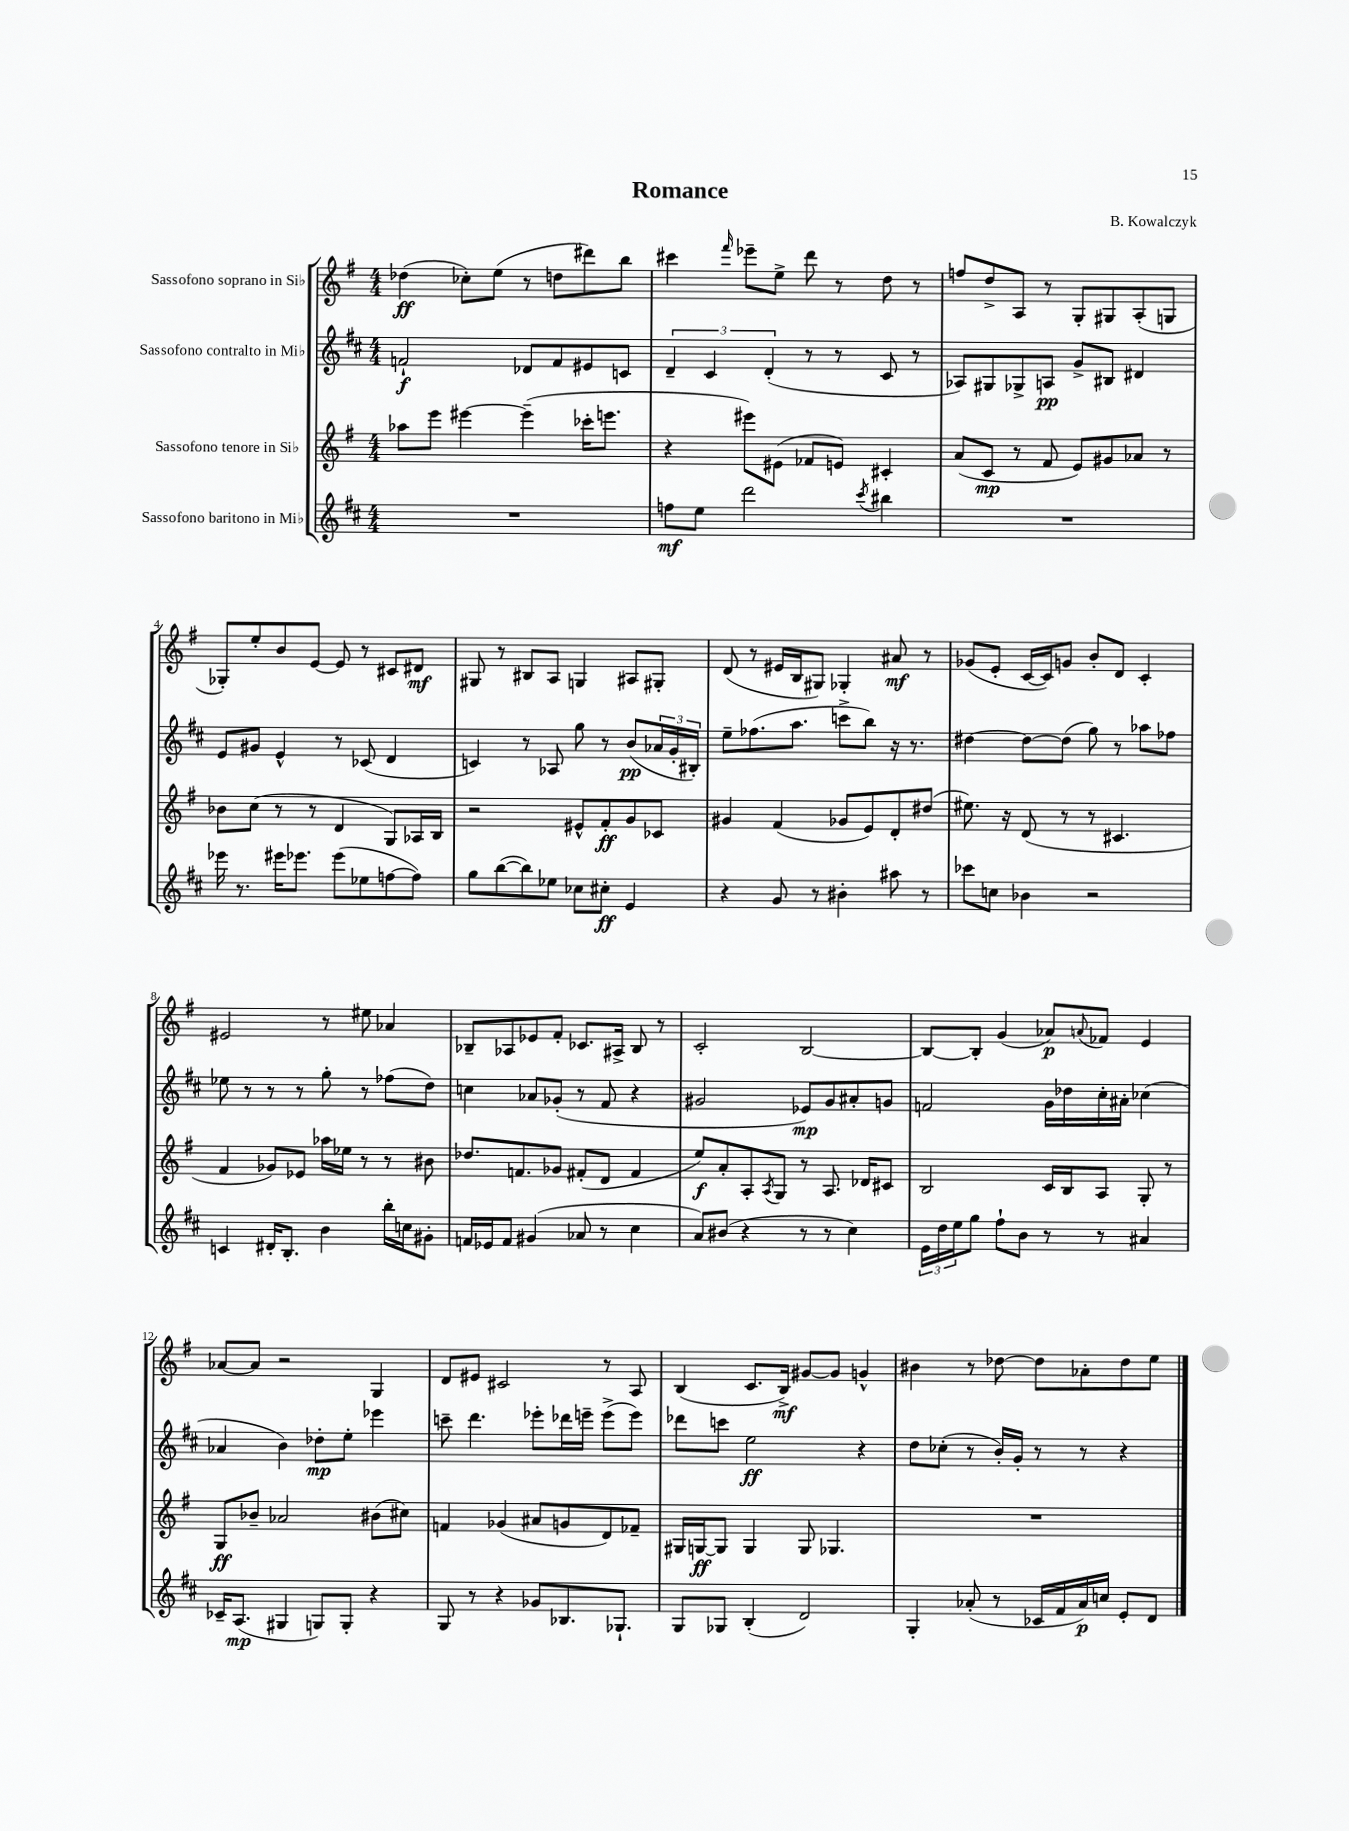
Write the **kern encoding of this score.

**kern	**dynam	**kern	**dynam	**kern	**dynam	**kern	**dynam
*part4	*part4	*part3	*part3	*part2	*part2	*part1	*part1
*staff4	*staff4	*staff3	*staff3	*staff2	*staff2	*staff1	*staff1
*I"Sassofono baritono in Mi♭	*	*I"Sassofono tenore in Si♭	*	*I"Sassofono contralto in Mi♭	*	*I"Sassofono soprano in Si♭	*
*clefG2	*	*clefG2	*	*clefG2	*	*clefG2	*
*k[f#c#]	*	*k[f#]	*	*k[f#c#]	*	*k[f#]	*
*M4/4	*	*M4/4	*	*M4/4	*	*M4/4	*
=1	=1	=1	=1	=1	=1	=1	=1
1r	.	8aa-X\L	.	2fn`/	f	(4dd-X\	ff
.	.	8eee\J	.	.	.	.	.
.	.	[4eee#X\	.	.	.	8cc-X'\L)	.
.	.	.	.	.	.	(8ee\J	.
.	.	(4eee#~\]	.	8d-X/L	.	8r	.
.	.	.	.	8f/	.	8ddn\L	.
.	.	16ccc-X'\KL	.	8e#X/	.	8ddd#X\)	.
.	.	8.eeen\J	.	.	.	.	.
.	.	.	.	8cn/J	.	8bb\J	.
=2	=2	=2	=2	=2	=2	=2	=2
8ffn\L	mf	4r	.	6d~/	.	4ccc#X\	.
8ee\J	.	.	.	.	.	.	.
.	.	.	.	6c#/	.	.	.
.	.	.	.	.	.	16qqfff#/	.
2ddd\	.	8eee#X\L)	.	.	.	8eee-X~\L	.
.	.	.	.	(6d'/	.	.	.
.	.	(8e#X\J	.	.	.	8ee^\J	.
.	.	8f-X/L	.	8r	.	8ddd\	.
.	.	8en/J)	.	8r	.	8r	.
8qccc#/	.	.	.	.	.	.	.
4bb#X\	.	4c#X'/	.	8c#/	.	8dd\	.
.	.	.	.	8r	.	8r	.
=3	=3	=3	=3	=3	=3	=3	=3
1r	.	(8a/L	.	8A-X/L)	.	8ffn/L	.
.	.	8c/J	mp	8G#X/	.	8dd^/	.
.	.	8r	.	8G-X^/	.	8A/J	.
.	.	8f#/	.	8An/J	pp	8r	.
.	.	8e/L)	.	8g^/L	.	8G'/L	.
.	.	8g#X/	.	8B#X/J	.	8G#X/	.
.	.	8a-X/J	.	4d#X/	.	(8A'/	.
.	.	8r	.	.	.	8Gn/J	.
!!LO:LB:g=z
=4	=4	=4	=4	=4	=4	=4	=4
16eee-X\	.	8b-X\L	.	8e/L	.	8G-X'/L)	.
8.r	.	.	.	.	.	.	.
.	.	(8cc\J	.	8g#X/J	.	8ee'/	.
16eee#X\KL	.	8r	.	4e^^/	.	8b/	.
8.eee-X\J	.	.	.	.	.	.	.
.	.	8r	.	.	.	[8e/J	.
(8eee-\L	.	4d/	.	8r	.	8e/]	.
8ee-X\	.	.	.	(8c-X/	.	8r	.
[8ffn\	.	8G/L)	.	4d/	.	8c#X/L	.
8ff\J])	.	16A-X/L	.	.	.	8d#X/J	mf
.	.	16B/JJ	.	.	.	.	.
=5	=5	=5	=5	=5	=5	=5	=5
8gg\L	.	2r	.	4cn/)	.	8G#X/	.
([8bb\	.	.	.	.	.	8r	.
8bb\])	.	.	.	8r	.	8B#X/L	.
8ee-X\J	.	.	.	8A-X/	.	8A/J	.
8cc-X\L	.	8e#X^^/L	.	8gg\	.	4Gn/	.
8cc#X'\J	ff	8f#'/	ff	8r	.	.	.
4e/	.	8g/	.	(8b/L	pp	8A#X/L	.
.	.	8c-X/J	.	24a-X/L	.	8G#X'/J	.
.	.	.	.	24g'/	.	.	.
.	.	.	.	24B#X'/JJ)	.	.	.
=6	=6	=6	=6	=6	=6	=6	=6
4r	.	4g#X/	.	8ee~\L	.	(8d/	.
.	.	.	.	(8.ff-X\	.	8r	.
8g/	.	(4f#/	.	.	.	16e#X/LL	.
.	.	.	.	8.aa\J	.	16B/J	.
8r	.	.	.	.	.	8G#X/J)	.
4b#X'\	.	8g-X/L	.	8cccn^\L	.	4G-X'/	.
.	.	8e/)	.	8bb\J)	.	.	.
8aa#X\	.	8d'/	.	16r	.	8a#X/	mf
.	.	.	.	8.r	.	.	.
8r	.	(8dd#X/J	.	.	.	8r	.
=7	=7	=7	=7	=7	=7	=7	=7
8ccc-X\L	.	8.ee#X\)	.	[4dd#X\	.	(8g-X/L	.
8ccn\J	.	.	.	.	.	8e'/J	.
.	.	16r	.	.	.	.	.
4b-X\	.	(8d/	.	8dd#\L_	.	[16c/LL	.
.	.	.	.	.	.	16c/J])	.
.	.	8r	.	(8dd#\J]	.	8gn/J	.
2r	.	8r	.	8gg\)	.	8b'/L	.
.	.	4.c#X/	.	8r	.	8d/J	.
.	.	.	.	8aa-X\L	.	4c'/	.
.	.	.	.	8ff-X\J	.	.	.
!!LO:LB:g=z
=8	=8	=8	=8	=8	=8	=8	=8
4cn/	.	4f#/	.	8ee-X\	.	2e#X/	.
.	.	.	.	8r	.	.	.
16d#X'/KL	.	8g-X/L)	.	8r	.	.	.
8.B'/J	.	.	.	.	.	.	.
.	.	8e-X/J	.	8r	.	.	.
4b\	.	16aa-X\LL	.	8gg'\	.	8r	.
.	.	16ee-X\JJ	.	.	.	.	.
.	.	8r	.	8r	.	8ee#X\	.
16bb'\LL	.	8r	.	(8ff-X\L	.	4a-X/	.
16ccn\J	.	.	.	.	.	.	.
8g#X'\J	.	8b#X\	.	8dd\J)	.	.	.
=9	=9	=9	=9	=9	=9	=9	=9
16fn/LL	.	8.dd-X/L	.	4ccn\	.	8B-X~/L	.
16e-X/J	.	.	.	.	.	.	.
8f/J	.	.	.	.	.	8A-X/	.
.	.	8.fn/	.	.	.	.	.
(4g#X/	.	.	.	8a-X/L	.	8e-X/	.
.	.	8g-X/J	.	(8g-X'/J	.	8f#'/J	.
8a-X/	.	(8f#X'/L	.	8r	.	8.c-X/L	.
8r	.	8d/J	.	8f#/	.	.	.
.	.	.	.	.	.	16A#X^/Jk	.
4cc#\	.	4f#/	.	4r	.	8B-/	.
.	.	.	.	.	.	8r	.
=10	=10	=10	=10	=10	=10	=10	=10
8a/L)	.	8ee/L)	f	2g#X/	.	2c'/	.
(8b#X/J	.	8a'/	.	.	.	.	.
4r	.	8A'/	.	.	.	.	.
.	.	8qA/	.	.	.	.	.
.	.	8G/J	.	.	.	.	.
8r	.	8r	.	8e-X/L)	mp	[2B/	.
8r	.	8.A/	.	8g#/	.	.	.
4cc#\)	.	.	.	8a#X'/	.	.	.
.	.	16d-X/KL	.	.	.	.	.
.	.	8c#X/J	.	8gn/J	.	.	.
=11	=11	=11	=11	=11	=11	=11	=11
24e\LL	.	2B/	.	2fn/	.	8B/L_	.
24dd\	.	.	.	.	.	.	.
24ee\J	.	.	.	.	.	.	.
8gg\J	.	.	.	.	.	8B'/J]	.
8ff#`\L	.	.	.	.	.	(4g/	.
8b\J	.	.	.	.	.	.	.
8r	.	16c/LL	.	16g\LL	.	8a-X/L)	p
.	.	16B/J	.	16dd-X\	.	.	.
.	.	.	.	.	.	8qqan/	.
8r	.	8A/J	.	16cc#'\	.	8f-X/J	.
.	.	.	.	16a#X'\JJ	.	.	.
4a#X/	.	8G'/	.	(4cc-X\	.	4e/	.
.	.	8r	.	.	.	.	.
!!LO:LB:g=z
=12	=12	=12	=12	=12	=12	=12	=12
16c-X~/KL	.	8G/L	ff	4a-X/	.	[8a-X/L	.
(8.A/J	mp	.	.	.	.	.	.
.	.	8b-X~/J	.	.	.	8a-/J]	.
4G#X/	.	2a-X/	.	4b\)	.	2r	.
8Gn/L)	.	.	.	8dd-X'\L	mp	.	.
8G'/J	.	.	.	8ee'\J	.	.	.
4r	.	(8b#X\L	.	4eee-X\	.	4G/	.
.	.	8cc#X\J)	.	.	.	.	.
=13	=13	=13	=13	=13	=13	=13	=13
8G/	.	4fn/	.	8cccn~\	.	8d/L	.
8r	.	.	.	4.ddd\	.	8e#X/J	.
4r	.	(4g-X/	.	.	.	2c#X/	.
8g-X/L	.	8a#X/L	.	8eee-X'\L	.	.	.
8.B-X/	.	8gn/	.	16ddd-X\L	.	.	.
.	.	.	.	16eeen~\JJ	.	.	.
.	.	8d/)	.	(8eee^\L	.	8r	.
8.G-X`/J	.	.	.	.	.	.	.
.	.	8f-X~/J	.	8eee\J)	.	8A/	.
=14	=14	=14	=14	=14	=14	=14	=14
8G/L	.	16G#X/LL	.	8ddd-X\L	.	(4B/	.
.	.	[16Gn/J	ff	.	.	.	.
8G-X/J	.	8G/J]	.	8cccn\J	.	.	.
(4B'/	.	4G/	.	2ee\	ff	8.c/L	.
.	.	.	.	.	.	16B^/Jk)	mf
2d/)	.	8G/	.	.	.	[8g#X/L	.
.	.	4.G-X/	.	.	.	8g#/J]	.
.	.	.	.	4r	.	4gn^^/	.
=15	=15	=15	=15	=15	=15	=15	=15
4G'/	.	1r	.	8dd\L	.	4b#X\	.
.	.	.	.	(8cc-X'\J	.	.	.
(8a-X'/	.	.	.	8r	.	8r	.
8r	.	.	.	16b'/LL)	.	[8dd-X\	.
.	.	.	.	16g'/JJ	.	.	.
16c-X/LL	.	.	.	8r	.	8dd-\L]	.
16f#/	.	.	.	.	.	.	.
16a-/)	p	.	.	8r	.	8a-X'\	.
16ccn/JJ	.	.	.	.	.	.	.
8e'/L	.	.	.	4r	.	8dd-\	.
8d/J	.	.	.	.	.	8ee\J	.
==	==	==	==	==	==	==	==
*-	*-	*-	*-	*-	*-	*-	*-
